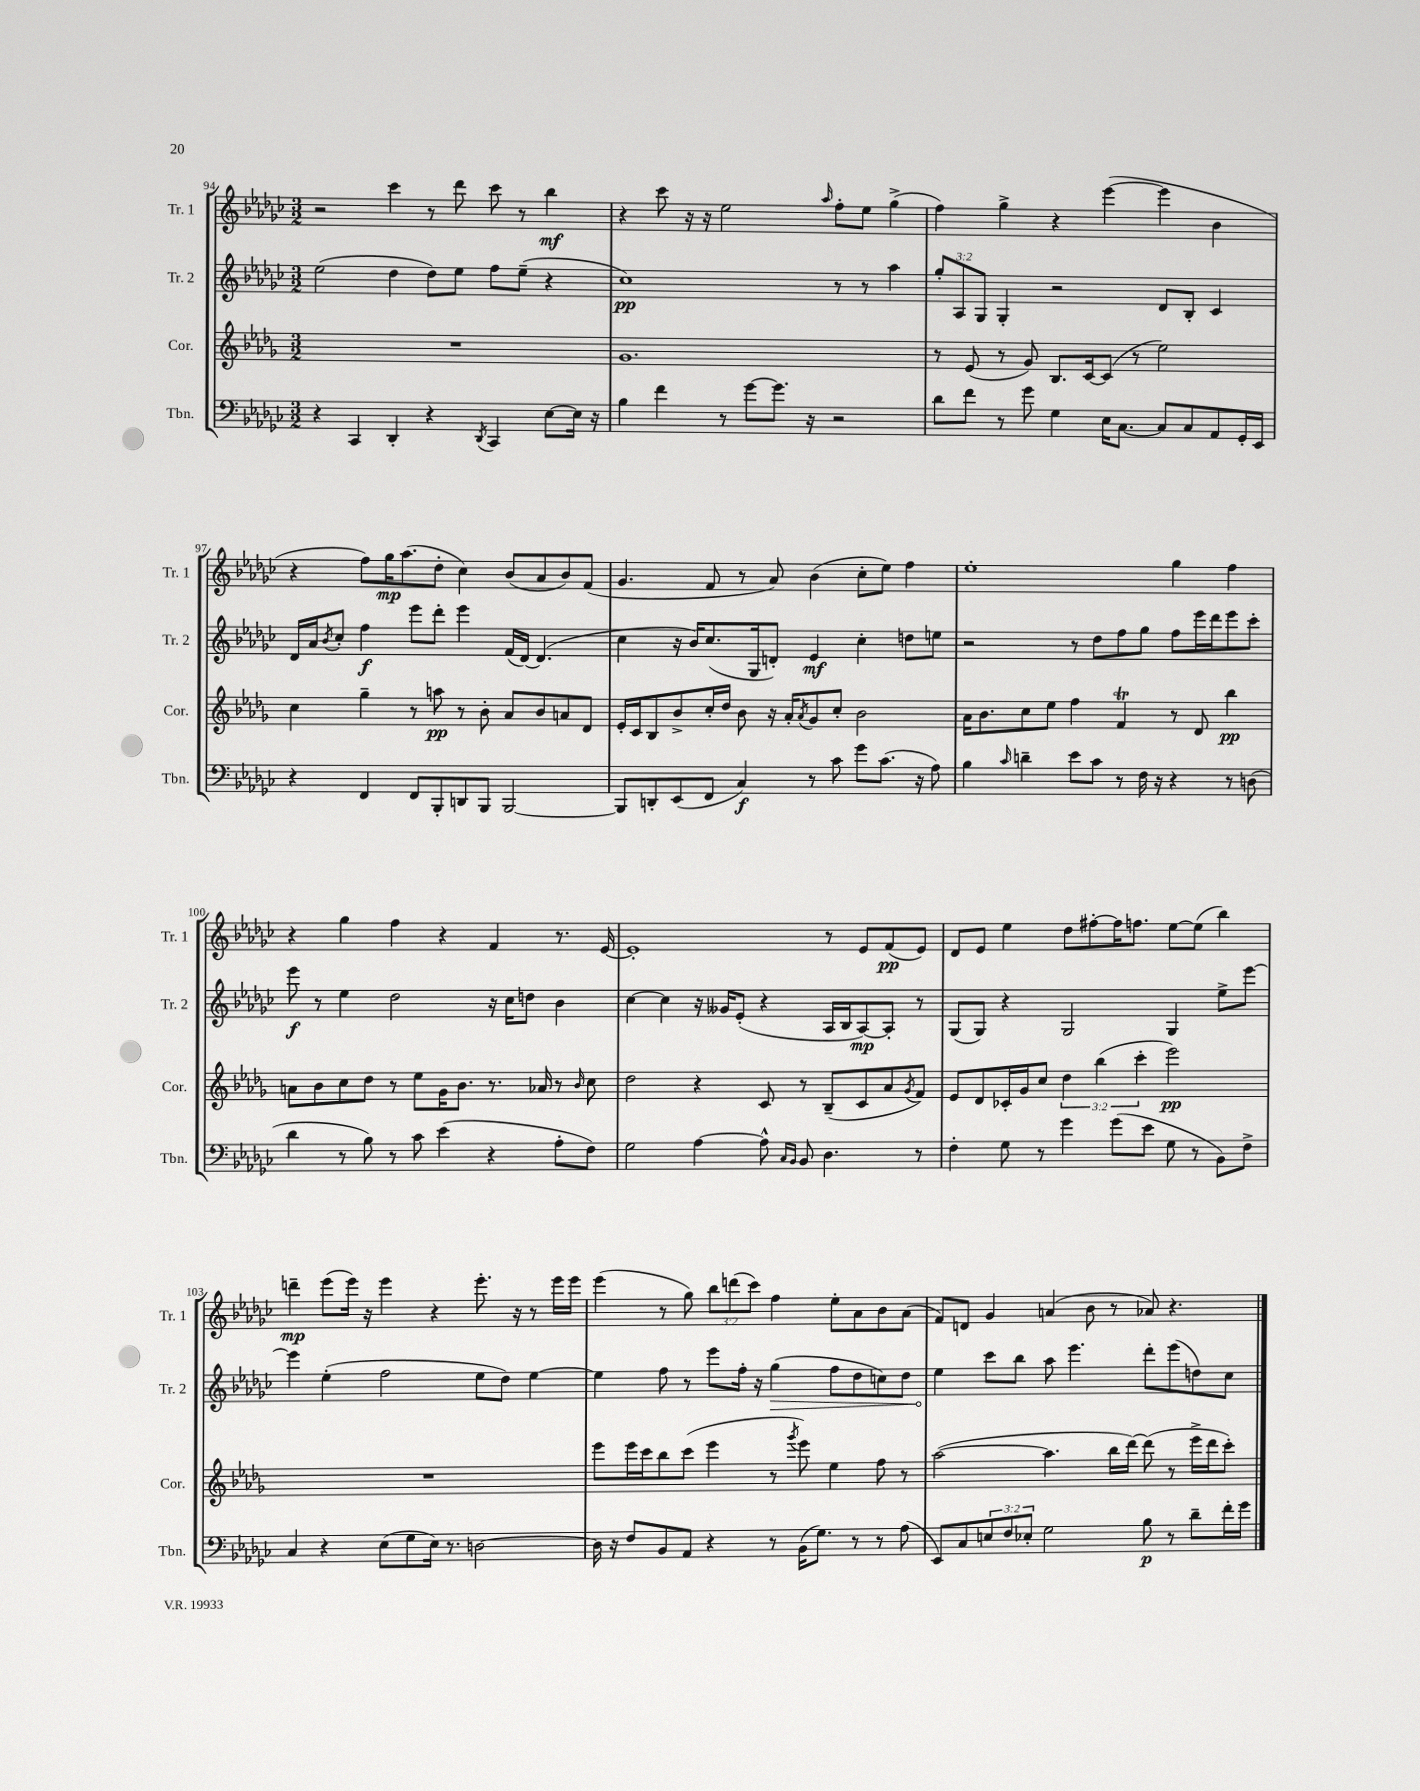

**kern	**dynam	**kern	**dynam	**kern	**dynam	**kern	**dynam
*part4	*part4	*part3	*part3	*part2	*part2	*part1	*part1
*staff4	*staff4	*staff3	*staff3	*staff2	*staff2	*staff1	*staff1
*I"Tbn.	*	*I"Cor.	*	*I"Tr. 2	*	*I"Tr. 1	*
*I'Tbn.	*	*I'Cor.	*	*I'Tr. 2	*	*I'Tr. 1	*
*clefF4	*	*clefG2	*	*clefG2	*	*clefG2	*
*k[b-e-a-d-g-c-]	*	*k[b-e-a-d-g-]	*	*k[b-e-a-d-g-c-]	*	*k[b-e-a-d-g-c-]	*
*M3/2	*	*M3/2	*	*M3/2	*	*M3/2	*
=94	=94	=94	=94	=94	=94	=94	=94
4r	.	1.r	.	(2ee-\	.	2r	.
4CC-/	.	.	.	.	.	.	.
4DD-'/	.	.	.	4dd-\	.	4ccc-\	.
4r	.	.	.	8dd-\L)	.	8r	.
.	.	.	.	8ee-\J	.	8ddd-\	.
8qDD-/	.	.	.	.	.	.	.
4CC-/	.	.	.	8ff\L	.	8ccc-\	.
.	.	.	.	(8ee-~\J	.	8r	.
[8E-\L	.	.	.	4r	.	4bb-\	mf
16E-\Jk]	.	.	.	.	.	.	.
16r	.	.	.	.	.	.	.
=95	=95	=95	=95	=95	=95	=95	=95
4B-\	.	1.g-	.	1cc-)	pp	4r	.
4f\	.	.	.	.	.	8ccc-\	.
.	.	.	.	.	.	16r	.
.	.	.	.	.	.	16r	.
8r	.	.	.	.	.	2ee-\	.
[8g-\L	.	.	.	.	.	.	.
8.g-\J]	.	.	.	.	.	.	.
16r	.	.	.	.	.	.	.
.	.	.	.	.	.	16qqaa-/	.
2r	.	.	.	8r	.	8ff'\L	.
.	.	.	.	8r	.	8ee-\J	.
.	.	.	.	4aa-\	.	(4gg-^\	.
=96	=96	=96	=96	=96	=96	=96	=96
8d-\L	.	8r	.	12gg-'/L	.	4ff\)	.
.	.	.	.	12A-/	.	.	.
8f\J	.	(8e-/	.	.	.	.	.
.	.	.	.	12G-/J	.	.	.
8r	.	8r	.	4G-'/	.	4gg-^\	.
8g-\	.	8g-/)	.	.	.	.	.
4G-\	.	8.B-/L	.	2r	.	4r	.
.	.	[16c/k	.	.	.	.	.
16E-\KL	.	(8c/J]	.	.	.	([4eee-\	.
[8.C-\J	.	.	.	.	.	.	.
.	.	8r	.	.	.	.	.
8C-/L]	.	2ee-\)	.	8d-/L	.	4eee-\]	.
8C-/	.	.	.	8B-'/J	.	.	.
8AA-/	.	.	.	4c-/	.	4b-\	.
16GG-'/L	.	.	.	.	.	.	.
16EE-/JJ	.	.	.	.	.	.	.
!!LO:LB:g=z
=97	=97	=97	=97	=97	=97	=97	=97
4r	.	4cc\	.	16d-/LL	.	4r	.
.	.	.	.	16a-/J	.	.	.
.	.	.	.	8qb-/	.	.	.
.	.	.	.	8cc-'/J	.	.	.
4FF/	.	4gg-~\	.	4ff\	f	8ff\L)	.
.	.	.	.	.	.	16gg-\K	mp
.	.	.	.	.	.	(8.aa-\	.
8FF/L	.	8r	.	8eee-\L	.	.	.
8BBB-'/	.	8aan\	pp	8ddd-'\J	.	8dd-'\J	.
8DDn/	.	8r	.	4eee-\	.	4cc-\)	.
8BBB-/J	.	8b-'\	.	.	.	.	.
[2BBB-/	.	8a-/L	.	(16f/LL	.	(8b-/L	.
.	.	.	.	[16d-/JJ)	.	.	.
.	.	8b-/	.	(4.d-/]	.	8a-/	.
.	.	8an/	.	.	.	8b-/)	.
.	.	8d-/J	.	.	.	(8f/J	.
=98	=98	=98	=98	=98	=98	=98	=98
8BBB-/L]	.	16e-'/LL	.	4cc-\	.	4.g-/	.
.	.	16c/J	.	.	.	.	.
8DDn'/	.	8B-/	.	.	.	.	.
(8EE-/	.	8b-^/	.	16r	.	.	.
.	.	.	.	16b-/KL)	.	.	.
8FF/J	.	16cc'/L	.	(8.cc-/	.	8f/	.
.	.	16dd-/JJ	.	.	.	.	.
4C-/)	f	8b-\	.	.	.	8r	.
.	.	.	.	16G-/k	.	.	.
.	.	16r	.	8dn'/J)	.	8a-/)	.
.	.	16a-'/KL	.	.	.	.	.
.	.	8qa-/	.	.	.	.	.
8r	.	8g-/	.	4e-/	mf	(4b-\	.
8c-\	.	8cc'/J	.	.	.	.	.
8g-\L	.	2b-\	.	4cc-'\	.	8cc-'\L	.
(8.c-\J	.	.	.	.	.	8ee-\J)	.
.	.	.	.	8ddn\L	.	4ff\	.
16r	.	.	.	.	.	.	.
8A-\)	.	.	.	8een\J	.	.	.
=99	=99	=99	=99	=99	=99	=99	=99
4B-\	.	16a-\KL	.	2r	.	1ee-'	.
.	.	8.b-\	.	.	.	.	.
16qqc-/	.	.	.	.	.	.	.
4dn~\	.	8cc\	.	.	.	.	.
.	.	8ee-\J	.	.	.	.	.
8e-\L	.	4ff\	.	8r	.	.	.
8c-\J	.	.	.	8dd-\L	.	.	.
8r	.	4ft/	.	8ff\	.	.	.
16F\	.	.	.	8gg-\J	.	.	.
16r	.	.	.	.	.	.	.
4r	.	8r	.	8ff\L	.	4gg-\	.
.	.	8d-/	.	16eee-\L	.	.	.
.	.	.	.	16ddd-\J	.	.	.
8r	.	4bb-\	pp	8eee-\	.	4ff\	.
(8Dn\	.	.	.	8ccc-'\J	.	.	.
!!LO:LB:g=z
=100	=100	=100	=100	=100	=100	=100	=100
4d-\	.	8an\L	.	8eee-\	f	4r	.
.	.	8b-\	.	8r	.	.	.
8r	.	8cc\	.	4ee-\	.	4gg-\	.
8B-\)	.	8dd-\J	.	.	.	.	.
8r	.	8r	.	2dd-\	.	4ff\	.
8c-\	.	8ee-\L	.	.	.	.	.
(4e-\	.	16g-\K	.	.	.	4r	.
.	.	8.b-\J	.	.	.	.	.
4r	.	8.r	.	16r	.	4f/	.
.	.	.	.	16cc-\KL	.	.	.
.	.	.	.	8ddn\J	.	.	.
.	.	16a-X/	.	.	.	.	.
8A-'\L	.	8r	.	4b-\	.	8.r	.
.	.	16qqb-/	.	.	.	.	.
8F\J)	.	8cc\	.	.	.	.	.
.	.	.	.	.	.	[16e-/	.
=101	=101	=101	=101	=101	=101	=101	=101
2G-\	.	2dd-\	.	[4cc-\	.	1e-']	.
.	.	.	.	4cc-\]	.	.	.
[4A-\	.	4r	.	16r	.	.	.
.	.	.	.	16g--X/KL	.	.	.
.	.	.	.	(8e-'/J	.	.	.
8A-^^\]	.	8c/	.	4r	.	.	.
16qqC-/LL	.	.	.	.	.	.	.
16qqBB-/JJ	.	.	.	.	.	.	.
8BB-/	.	8r	.	.	.	.	.
4.D-\	.	(8B-~/L	.	16A-/LL	.	8r	.
.	.	.	.	16B-/J	.	.	.
.	.	8c/	.	[8A-/)	mp	8e-/L	.
.	.	8a-/	.	8A-'/J]	.	(8f/	pp
.	.	8qg-/	.	.	.	.	.
8r	.	8f/J)	.	8r	.	8e-/J)	.
=102	=102	=102	=102	=102	=102	=102	=102
4F'\	.	8e-/L	.	(8G-/L	.	8d-/L	.
.	.	8d-/	.	8G-/J)	.	8e-/J	.
8G-\	.	16c-X'/L	.	4r	.	4ee-\	.
.	.	16g-/J	.	.	.	.	.
8r	.	8cc/J	.	.	.	.	.
4g-\	.	6dd-\	.	2G-/	.	8dd-\L	.
.	.	.	.	.	.	[8ff#X'\	.
.	.	(6bb-\	.	.	.	.	.
(8g-\L	.	.	.	.	.	16ff#\K]	.
.	.	.	.	.	.	8.ffn\J	.
.	.	6ccc'\	.	.	.	.	.
8e-\J	.	.	.	.	.	.	.
8G-\	.	2eee-\)	pp	4G-/	.	[8ee-\L	.
8r	.	.	.	.	.	(8ee-\J]	.
8BB-\L)	.	.	.	8ee-^\L	.	4bb-\)	.
8F^\J	.	.	.	[8eee-\J	.	.	.
!!LO:LB:g=z
=103	=103	=103	=103	=103	=103	=103	=103
4C-/	.	1.r	.	4eee-\]	.	4dddn~\	mp
4r	.	.	.	(4ee-'\	.	(8eee-\L	.
.	.	.	.	.	.	16eee-\Jk)	.
.	.	.	.	.	.	16r	.
(8E-\L	.	.	.	2ff\	.	4eee-\	.
8G-\	.	.	.	.	.	.	.
16E-\Jk)	.	.	.	.	.	4r	.
8.r	.	.	.	.	.	.	.
[2Dn\	.	.	.	8ee-\L	.	8.eee-'\	.
.	.	.	.	8dd-\J)	.	.	.
.	.	.	.	.	.	16r	.
.	.	.	.	[4ee-\	.	8r	.
.	.	.	.	.	.	16eee-\LL	.
.	.	.	.	.	.	16eee-\JJ	.
=104	=104	=104	=104	=104	=104	=104	=104
16D\]	.	8eee-\L	.	4ee-\]	.	(4eee-\	.
16r	.	.	.	.	.	.	.
8F/L	.	16eee-\L	.	.	.	.	.
.	.	16ccc\J	.	.	.	.	.
8BB-/	.	8bb-\	.	8ff\	.	8r	.
8AA-/J	.	(8ccc\J	.	8r	.	8gg-\)	.
4r	.	4eee-\	.	8eee-\L	.	12bb-\L	.
.	.	.	.	.	.	(12dddn\	.
.	.	.	.	16ff'\Jk	.	.	.
.	.	.	.	.	.	12ccc-\J)	.
.	.	.	.	16r	.	.	.
!	!	!	!	!	!LO:HP:b	!	!
8r	.	8r	.	(4gg-\	>	4ff\	.
.	.	8qggg-/	.	.	.	.	.
(16BB-\KL	.	8eee-\)	.	.	.	.	.
8.G-\J)	.	.	.	.	.	.	.
.	.	4ee-\	.	8ff\L	.	8ee-'\L	.
8r	.	.	.	8dd-\	.	8a-\	.
8r	.	8ff\	.	8ccn\)	.	8b-\	.
(8A-\	.	8r	.	8dd-\J	.	(8a-\J	.
=105	=105	=105	=105	=105	=105	=105	=105
8EE-/L)	.	([2aa-\	.	4ee-\	.	8f/L)	.
8C-/	.	.	.	.	.	8dn/J	.
12En/	.	.	.	8ccc-\L	]	4g-/	.
12F/	.	.	.	.	.	.	.
.	.	.	.	8bb-\J	.	.	.
12E-X'/J	.	.	.	.	.	.	.
2G-\	.	4.aa-\]	.	8aa-\	.	(4an/	.
.	.	.	.	4.eee-\	.	.	.
.	.	.	.	.	.	8b-\	.
.	.	16bb-\LL	.	.	.	8r	.
.	.	[16ddd-\JJ)	.	.	.	.	.
8B-\	p	(8ddd-\]	.	8ddd-'\L	.	8a-X/)	.
8r	.	8r	.	(8eee-\	.	4.r	.
8d-~\L	.	16eee-^\LL	.	8ddn\)	.	.	.
.	.	16ddd-\J	.	.	.	.	.
16f'\L	.	8ccc'\J)	.	8cc-\J	.	.	.
16g-\JJ	.	.	.	.	.	.	.
==	==	==	==	==	==	==	==
*-	*-	*-	*-	*-	*-	*-	*-
